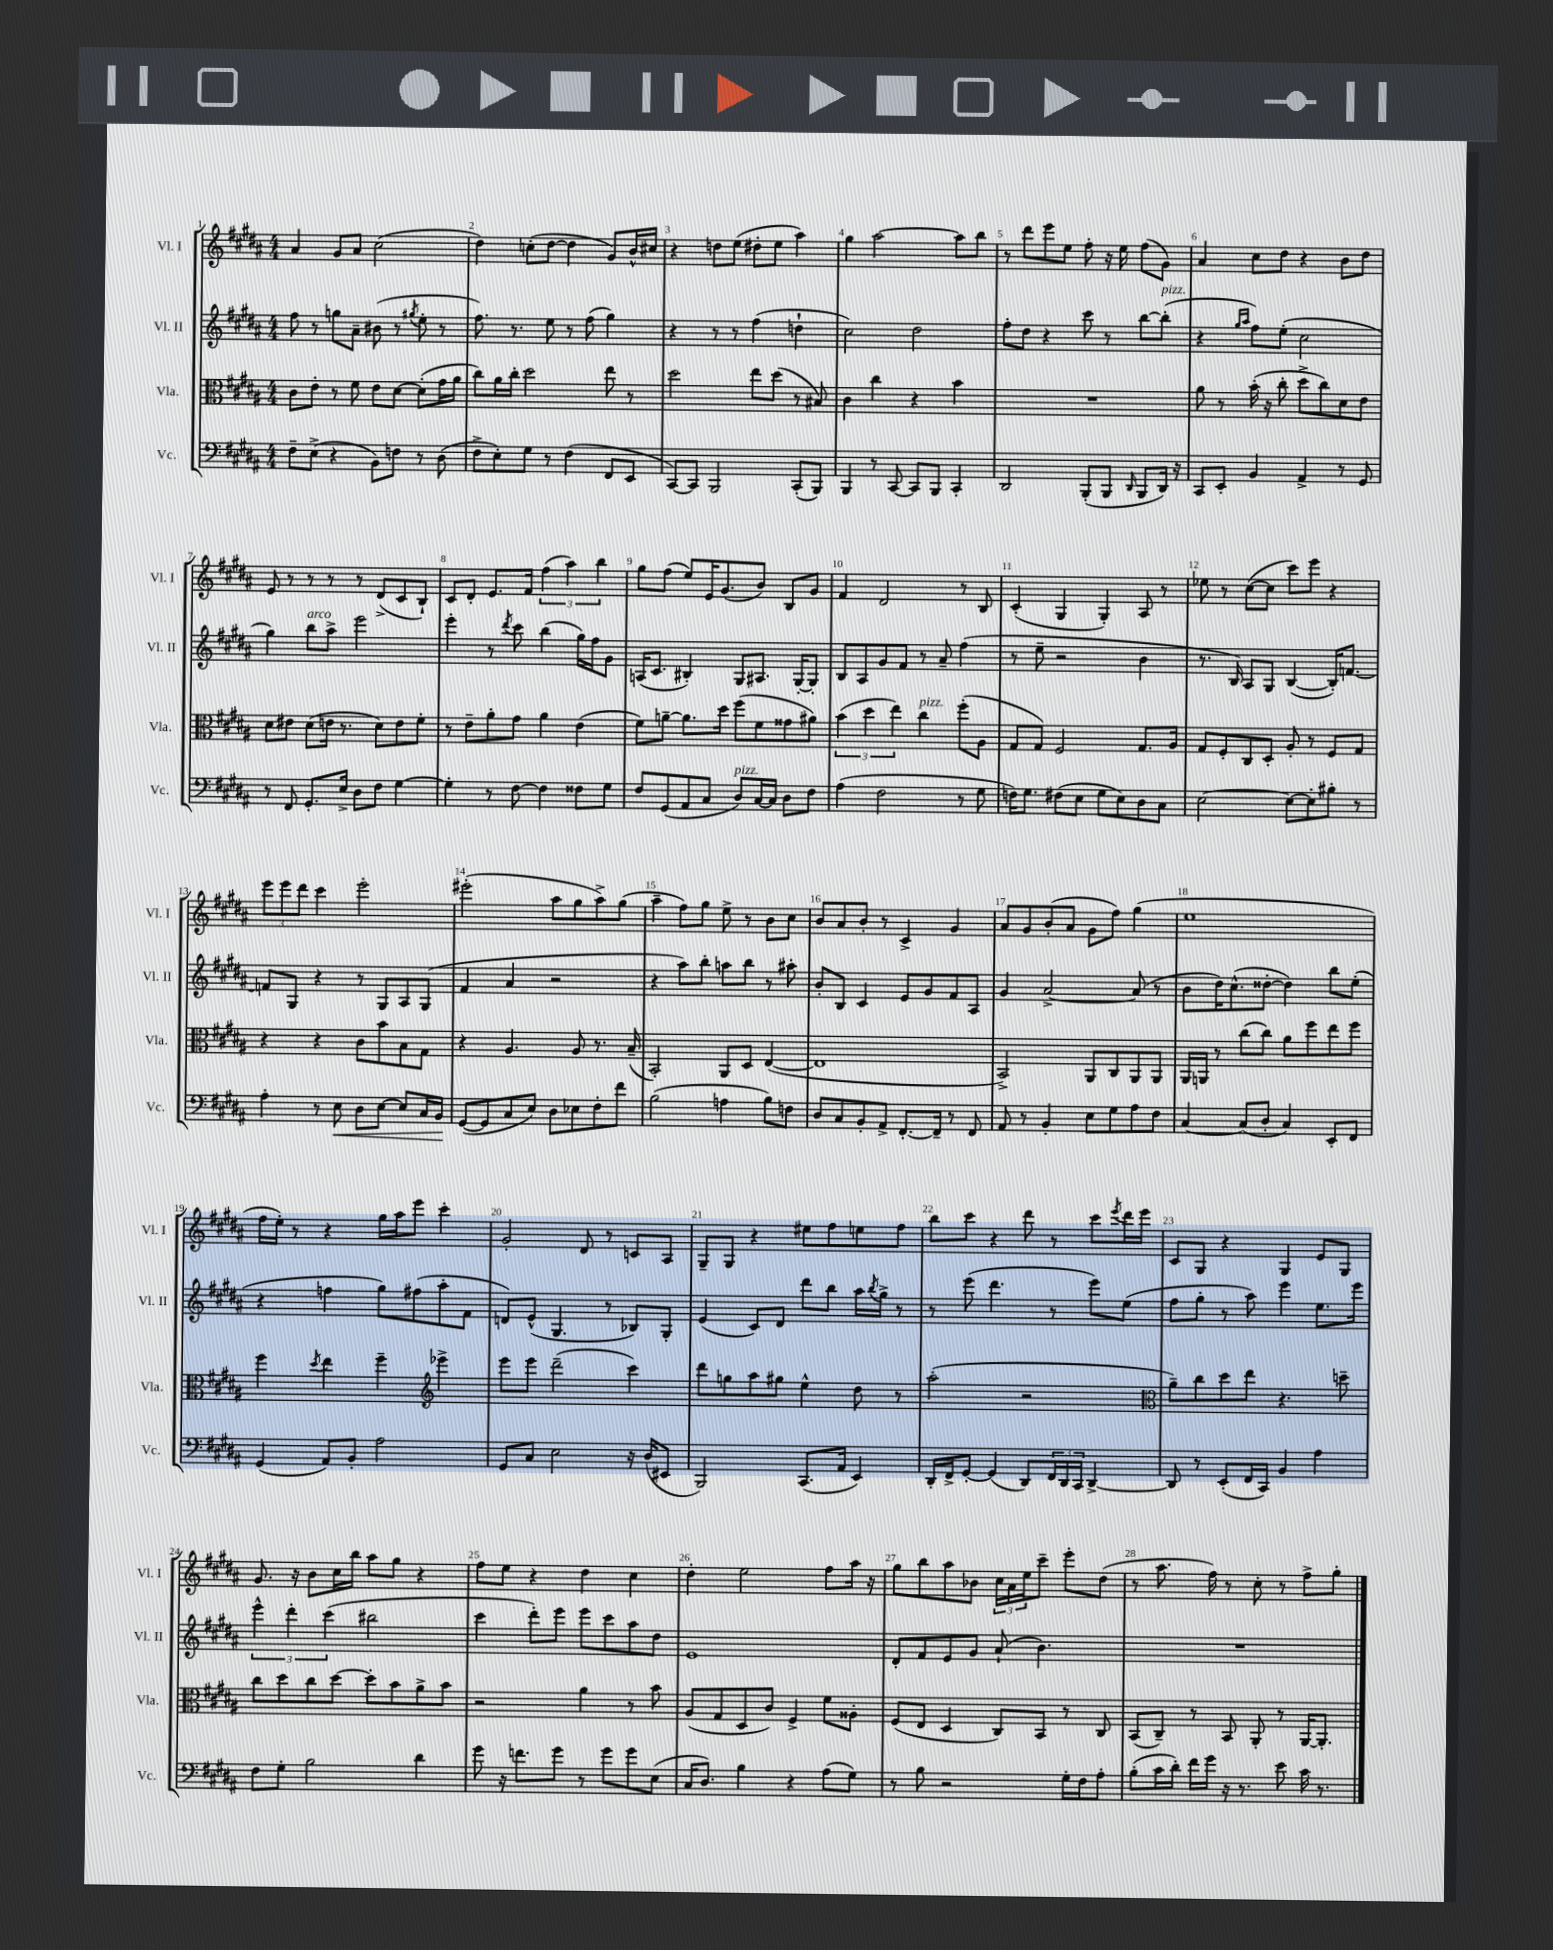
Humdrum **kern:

**kern	**dynam	**kern	**kern	**kern
*part4	*part4	*part3	*part2	*part1
*staff4	*staff4	*staff3	*staff2	*staff1
*I"Vc.	*	*I"Vla.	*I"Vl. II	*I"Vl. I
*I'Vc.	*	*I'Vla.	*I'Vl. II	*I'Vl. I
*clefF4	*	*clefC3	*clefG2	*clefG2
*k[f#c#g#d#a#]	*	*k[f#c#g#d#a#]	*k[f#c#g#d#a#]	*k[f#c#g#d#a#]
*M4/4	*	*M4/4	*M4/4	*M4/4
=1	=1	=1	=1	=1
8F#~\L	.	8c#\L	8ff#\	4a#/
(8E^\J	.	8e'\J	8r	.
4r	.	8r	8ggn\L	8g#/L
.	.	8f#\	8a#~\J	8a#/J
8BB\L)	.	8e\L	(8b#X\	(2cc#\
8Fn\J	.	[8d#\J	8r	.
.	.	.	8qgg#X/	.
8r	.	(8d#'\L]	8ee'\	.
(8D#\	.	16g#\L	8r	.
.	.	16a#\JJ	.	.
=2	=2	=2	=2	=2
8F#^\L	.	8cc#\L)	8.ff#\)	4dd#\)
8E'\)	.	16a#\L	.	.
.	.	16cc#'\JJ	8.r	.
8G#\J	.	2dd#\	.	(8ccn'\L
8r	.	.	8ee\	[8dd#\J
(4F#\	.	.	8r	4dd#\]
.	.	.	(8ff#\	.
8FF#/L	.	8ee\	4gg#\)	8g#/L)
8EE/J	.	8r	.	16b^^/L
.	.	.	.	16cc#X/JJ
=3	=3	=3	=3	=3
[8CC#/L)	.	2dd#\	4r	4r
8CC#/J]	.	.	.	.
2BBB/	.	.	8r	8ddn\L
.	.	.	8r	(8ee\J
.	.	8ee\L	(4ff#\	8dd#X'\L
.	.	(8dd#\J	.	8ee\J
(8CC#'/L	.	8r	4ddn`\	4aa#\)
8BBB/J)	.	8B#X/)	.	.
=4	=4	=4	=4	=4
4BBB/	.	4c#\	2cc#\)	4gg#\
8r	.	4cc#\	.	[2aa#\
[8CC#/	.	.	.	.
8CC#/L]	.	4r	2dd#\	.
8BBB/J	.	.	.	.
4CC#'/	.	4b\	.	8aa#\L]
.	.	.	.	8bb\J
=5	=5	=5	=5	=5
2DD#/	.	1r	8ff#'\L	8r
.	.	.	8dd#\J	8ddd#\L
.	.	.	4r	8eee\
.	.	.	.	8ee\J
(8BBB'/L	.	.	8ccc#\	8ff#'\
8BBB/J	.	.	8r	16r
.	.	.	.	16ee\
16qqDD#/	.	.	.	.
8BBB/L	.	.	[8bb\L	(8ff#\L
!	!	!	!LO:TX:a:i:t=pizz.	!
16DD#/Jk)	.	.	(8bb'\J]	8g#\J)
16r	.	.	.	.
=6	=6	=6	=6	=6
8CC#/L	.	8a#\	4r	4a#/
8EE'/J	.	8r	.	.
.	.	.	16qqgg#/LL	.
.	.	.	16qqaa#/JJ	.
4BB/	.	(16b'\	8ff#\L)	8cc#\L
.	.	16r	.	.
.	.	8cc#'\	(8ee'\J	8dd#\J
4AA#^/	.	8dd#^\L	2cc#\	4r
.	.	8cc#\)	.	.
8r	.	8d#\	.	8b\L
8GG#/	.	8e\J	.	8dd#\J
!!LO:LB:g=z
=7	=7	=7	=7	=7
8r	.	8d#\L	4gg#\)	8e/
8FF#/	.	8e#X\J	.	8r
!	!	!	!LO:TX:a:i:t=arco	!
8.GG#'/L	.	(8d#\L	8bb\L	8r
.	.	16en\Jk	8aa#^\J	8r
16E^/Jk	.	8.r	.	.
8D#\L	.	.	2eee\	8r
8F#\J	.	8d#\L)	.	(8d#^/L
[4G#\	.	8e\	.	8c#/
.	.	8f#'\J	.	8B`/J)
=8	=8	=8	=8	=8
4G#'\]	.	8r	4eee'\	8c#/L
.	.	8e~\L	.	8d#'/J
8r	.	8a#'\	8r	8.e/L
.	.	.	8qddd#/	.
[8F#\	.	8g#\J	8ccc#\	.
.	.	.	.	16f#/Jk
4F#\]	.	4a#\	(4bb\	(6ff#\
.	.	.	.	6aa#\)
8F##X\L	.	(4e\	16gg#\LL)	.
.	.	.	16ff#\J	.
.	.	.	.	6bb\
8G#\J	.	.	8g#\J	.
=9	=9	=9	=9	=9
8F#/L	.	8f#\L)	(16An/KL	8gg#\L
.	.	.	8.c#/J	.
(8GG#/	.	[8an~\J	.	(8ff#\J
8AA#/	.	8.a\L]	4B#X'/)	8ee/L)
8C#/J	.	.	.	16e/K
.	.	16dd#\Jk	.	(8.g#/
!LO:TX:a:i:t=pizz.	!	!	!	!
8D#/L)	.	(8ff#\L	8G#/L	.
[16C#/L	.	8f#\	8.A#X/J	8b/J)
16C#/JJ]	.	.	.	.
8D#\L	.	8g##X\	.	8B/L
.	.	.	[16G#'/KL	.
8F#\J	.	8a#X\J)	8G#'/J]	8g#/J
=10	=10	=10	=10	=10
(4A#\	.	(6b\	8B/L	4f#/
.	.	.	8A#/	.
.	.	6dd#\	.	.
2F#\	.	.	8g#/	2d#/
.	.	6ee\)	.	.
.	.	.	8f#/J	.
!	!	!LO:TX:a:i:t=pizz.	!	!
.	.	4cc#\	8r	.
.	.	.	8a#~/	.
8r	.	(8ff#'\L	(4ff#\	8r
8G#\	.	8A#\J	.	8B/
=11	=11	=11	=11	=11
16Fn\KL)	.	8G#/L	8r	(4c#'/
8.G#\J	.	.	.	.
.	.	8G#/J)	8ee~\	.
(8F#X\L	.	2F#/	2r	4G#/
8E\J	.	.	.	.
8G#\L	.	.	.	4G#'/)
8E\)	.	.	.	.
8D#\	.	8.G#/L	4b\	8A#/
8C#\J	.	.	.	8r
.	.	16A#/Jk	.	.
=12	=12	=12	=12	=12
[2E\	.	8G#/L	8.r	8ee-X\
.	.	8F#'/	.	8r
.	.	.	16B/)	.
.	.	8C#/	8A#/L	([8cc#\L
.	.	8D#'/J	8G#/J	8cc#\J]
8E\L_	.	8A#'/	([4B/	8ccc#\L)
8E'\]	.	8r	.	8eee\J
8B#X'\J	.	8F#/L	16B'/KL])	4r
.	.	.	[8.fn/J	.
8r	.	8G#/J	.	.
!!LO:LB:g=z
=13	=13	=13	=13	=13
4A#'\	.	4r	8fn/L]	12eee\L
.	.	.	.	12eee\
.	.	.	8G#/J	.
.	.	.	.	12ddd#\J
8r	.	4r	4r	4ccc#\
!	!LO:HP:b	!	!	!
8E\	<	.	.	.
8D#\L	.	8c#\L	8r	2eee'\
[8E\J	.	8b\	8G#/L	.
8E/L]	.	8B\	8A#/	.
16C#/L	.	8G#\J	(8G#/J	.
16BB/JJ	.	.	.	.
.	[	.	.	.
=14	=14	=14	=14	=14
([8GG#/L	.	4r	4f#/	(2eee#X'\
8GG#/]	.	.	.	.
8C#/	.	4.A#/	4a#/	.
8E/J)	.	.	.	.
8D#\L	.	.	2r	8aa#\L
8E-X\	.	8A#/	.	8gg#\
8F#'\	.	8.r	.	8aa#^\)
8f#\J	.	.	.	(8gg#\J
.	.	(16B~/	.	.
=15	=15	=15	=15	=15
(2B\	.	2BB'/)	4r	4aa#~\
.	.	.	8aa#\L)	8ff#\L)
.	.	.	8bb'\J	8gg#\J
4An\	.	8AA#/L	8aan\L	8ee^\
.	.	8D#/J	8bb\J	8r
8B\L)	.	([4E/	8r	8b\L
8Fn\J	.	.	8aa#X'\	8cc#\J
=16	=16	=16	=16	=16
8D#/L	.	1E]	8b'/L	8b/L
8C#/	.	.	8B/J	8a#/
8BB'/	.	.	4c#/	8b'/J
8AA#^/J	.	.	.	8r
[8.FF#'/L	.	.	8e/L	4c#^/
.	.	.	8g#/	.
16FF#~/Jk]	.	.	.	.
8r	.	.	8f#/	4g#/
8FF#/	.	.	8A#/J	.
=17	=17	=17	=17	=17
8AA#/	.	2BB^/)	4g#/	8a#/L
8r	.	.	.	8g#/
4BB'/	.	.	[2a#^/	(8b'/
.	.	.	.	8a#/J
8E\L	.	8AA#/L	.	8g#\L
8G#\	.	8C#/	.	8ff#\J)
8A#\	.	8AA#/	(8a#/]	(4gg#\
8F#\J	.	8AA#/J	8r	.
=18	=18	=18	=18	=18
[4C#/	.	16AA#/LL	8b\L	1ee
.	.	16AAn/JJ	.	.
.	.	8r	16dd#\K)	.
.	.	.	(8.cc#^^\	.
(8C#/L]	.	(8cc#\L	.	.
8D#'/J	.	8cc#\J)	[8dd##X'\J	.
4C#/)	.	8a#\L	4dd##\])	.
.	.	8ff#\	.	.
8EE'/L	.	8ee\	8bb\L	.
8FF#/J	.	8ff#\J	(8ee'\J	.
!!LO:LB:g=z
=19	=19	=19	=19	=19
(4GG#/	.	4ff#\	4r	16ff#\LL
.	.	.	.	16ee'\JJ)
.	.	.	.	8r
.	.	8qdd#/	.	.
8AA#/L)	.	4ee\	4ffn\	4r
8BB'/J	.	.	.	.
2A#\	.	4ff#~\	8gg#\L)	16gg#\LL
.	.	.	.	16aa#\J
.	.	.	(8ff#X\	8eee\J
*	*	*clefG2	*	*
.	.	4eee-X^\	8aa#'\	4ccc#'\
.	.	.	8f#\J	.
=20	=20	=20	=20	=20
8GG#/L	.	8eee\L	8dn/L)	2g#'/
8C#/J	.	8eee\J	(8e^^/J	.
2E\	.	(2ddd#~\	4.G#/	.
.	.	.	.	8d#/
.	.	.	8r	8r
16r	.	4ccc#\)	8B-X/L)	8cn/L
(16D#/KL	.	.	.	.
8EE#X/J	.	.	8G#'/J	8A#/J
=21	=21	=21	=21	=21
2BBB/)	.	8ddd#\L	(4e/	8G#~/L
.	.	8ggn\	.	8G#/J
.	.	8aa#\	8c#/L)	4r
.	.	8gg#X\J	8d#/J	.
(8.CC#/L	.	4ee^^\	8ddd#\L	8ee#X\L
.	.	.	8bb\J	8ff#\
16AA#/Jk	.	.	.	.
4EE/)	.	8dd#\	16aa#\LL	8een\
.	.	.	8qbb/	.
.	.	.	16gg#^\JJ	.
.	.	8r	8r	8ff#\J
=22	=22	=22	=22	=22
16DD#'/LL	.	(2aa#'\	8r	8bb\L
16FF#^/J	.	.	.	.
[8GG#'/J	.	.	(8eee\	8ccc#\J
(4GG#/]	.	.	4.ddd#\	4r
8DD#/L)	.	2r	.	8ddd#\
24FF#/L	.	.	8r	8r
24DD#/	.	.	.	.
24CC#/JJ	.	.	.	.
[4DD#^/	.	.	8eee\L)	8ccc#\L
.	.	.	.	8qeee/
.	.	.	(8ee\J	16ddd#\L
.	.	.	.	16eee\JJ
=23	=23	=23	=23	=23
*	*	*clefC3	*	*
8DD#/]	.	8a#~\L)	8ff#\L	8c#/L
8r	.	8cc#\	8gg#'\J	8G#/J
(8EE'/L	.	8dd#\	8r	4r
16FF#/L	.	8ee\J	8aa#\)	.
16CC#/JJ)	.	.	.	.
4BB/	.	4.r	4eee\	4G#/
4A#\	.	.	8.ee\L	8e/L
.	.	8ddn~\	.	8G#/J
.	.	.	16eee\Jk	.
!!LO:LB:g=z
=24	=24	=24	=24	=24
8F#\L	.	8cc#\L	6eee^^\	8.g#/
8G#'\J	.	8dd#\	.	.
.	.	.	6ddd#'\	.
.	.	.	.	16r
2B\	.	8cc#\	.	8b\L
.	.	.	(6ccc#\	.
.	.	[8dd#\J	.	16cc#\L
.	.	.	.	16bb\JJ
.	.	8dd#'\L]	2bb#X\	8aa#\L
.	.	8b\	.	8gg#\J
4d#\	.	8a#^\	.	4r
.	.	8b\J	.	.
=25	=25	=25	=25	=25
8g#\	.	2r	4ccc#\	8ff#\L
16r	.	.	.	8ee\J
8.fn\L	.	.	.	.
.	.	.	8ddd#'\L)	4r
8g#\J	.	.	8eee\J	.
8r	.	4a#\	8eee\L	4dd#\
8g#\L	.	.	8ccc#\	.
8g#\	.	8r	8aa#\	4cc#\
(8E\J	.	8b\	8dd#\J	.
=26	=26	=26	=26	=26
16C#/KL	.	(8A#/L	1e	4dd#'\
8.D#/J)	.	.	.	.
.	.	8G#/	.	.
4B\	.	8D#/	.	2ee\
.	.	8c#/J)	.	.
4r	.	4F#^/	.	.
(8A#\L	.	8f#\L	.	8ff#\L
8G#\J)	.	8A##X'\J	.	16aa#\Jk
.	.	.	.	16r
=27	=27	=27	=27	=27
8r	.	(8F#/L	8d#'/L	8gg#\L
8B\	.	8E/J	8f#/	8bb\
2r	.	4D#/	8e/	8aa#\
.	.	.	8g#/J	8b-X\J
.	.	8C#/L)	(8a#`/	24cc#\LL
.	.	.	.	24a#\
.	.	.	.	24ee\J
.	.	8BB/J	4.b\)	8ccc#~\J
16G#'\LL	.	8r	.	8eee'\L
16F#\J	.	.	.	.
8A#'\J	.	8C#/	.	(8dd#\J
=28	=28	=28	=28	=28
(8B'\L	.	(8BB/L	1r	8r
16c#\L	.	8C#~/J)	.	8.aa#\
16d#'\JJ)	.	.	.	.
16f#\LL	.	8r	.	.
16g#\JJ	.	.	.	16ff#\)
16r	.	8BB/	.	8r
8.r	.	.	.	.
.	.	8AA#'/	.	8cc#'\
8e\	.	8r	.	8r
16c#\	.	[16AA#/KL	.	8ff#^\L
8.r	.	8.AA#'/J]	.	.
.	.	.	.	8gg#'\J
==	==	==	==	==
*-	*-	*-	*-	*-
